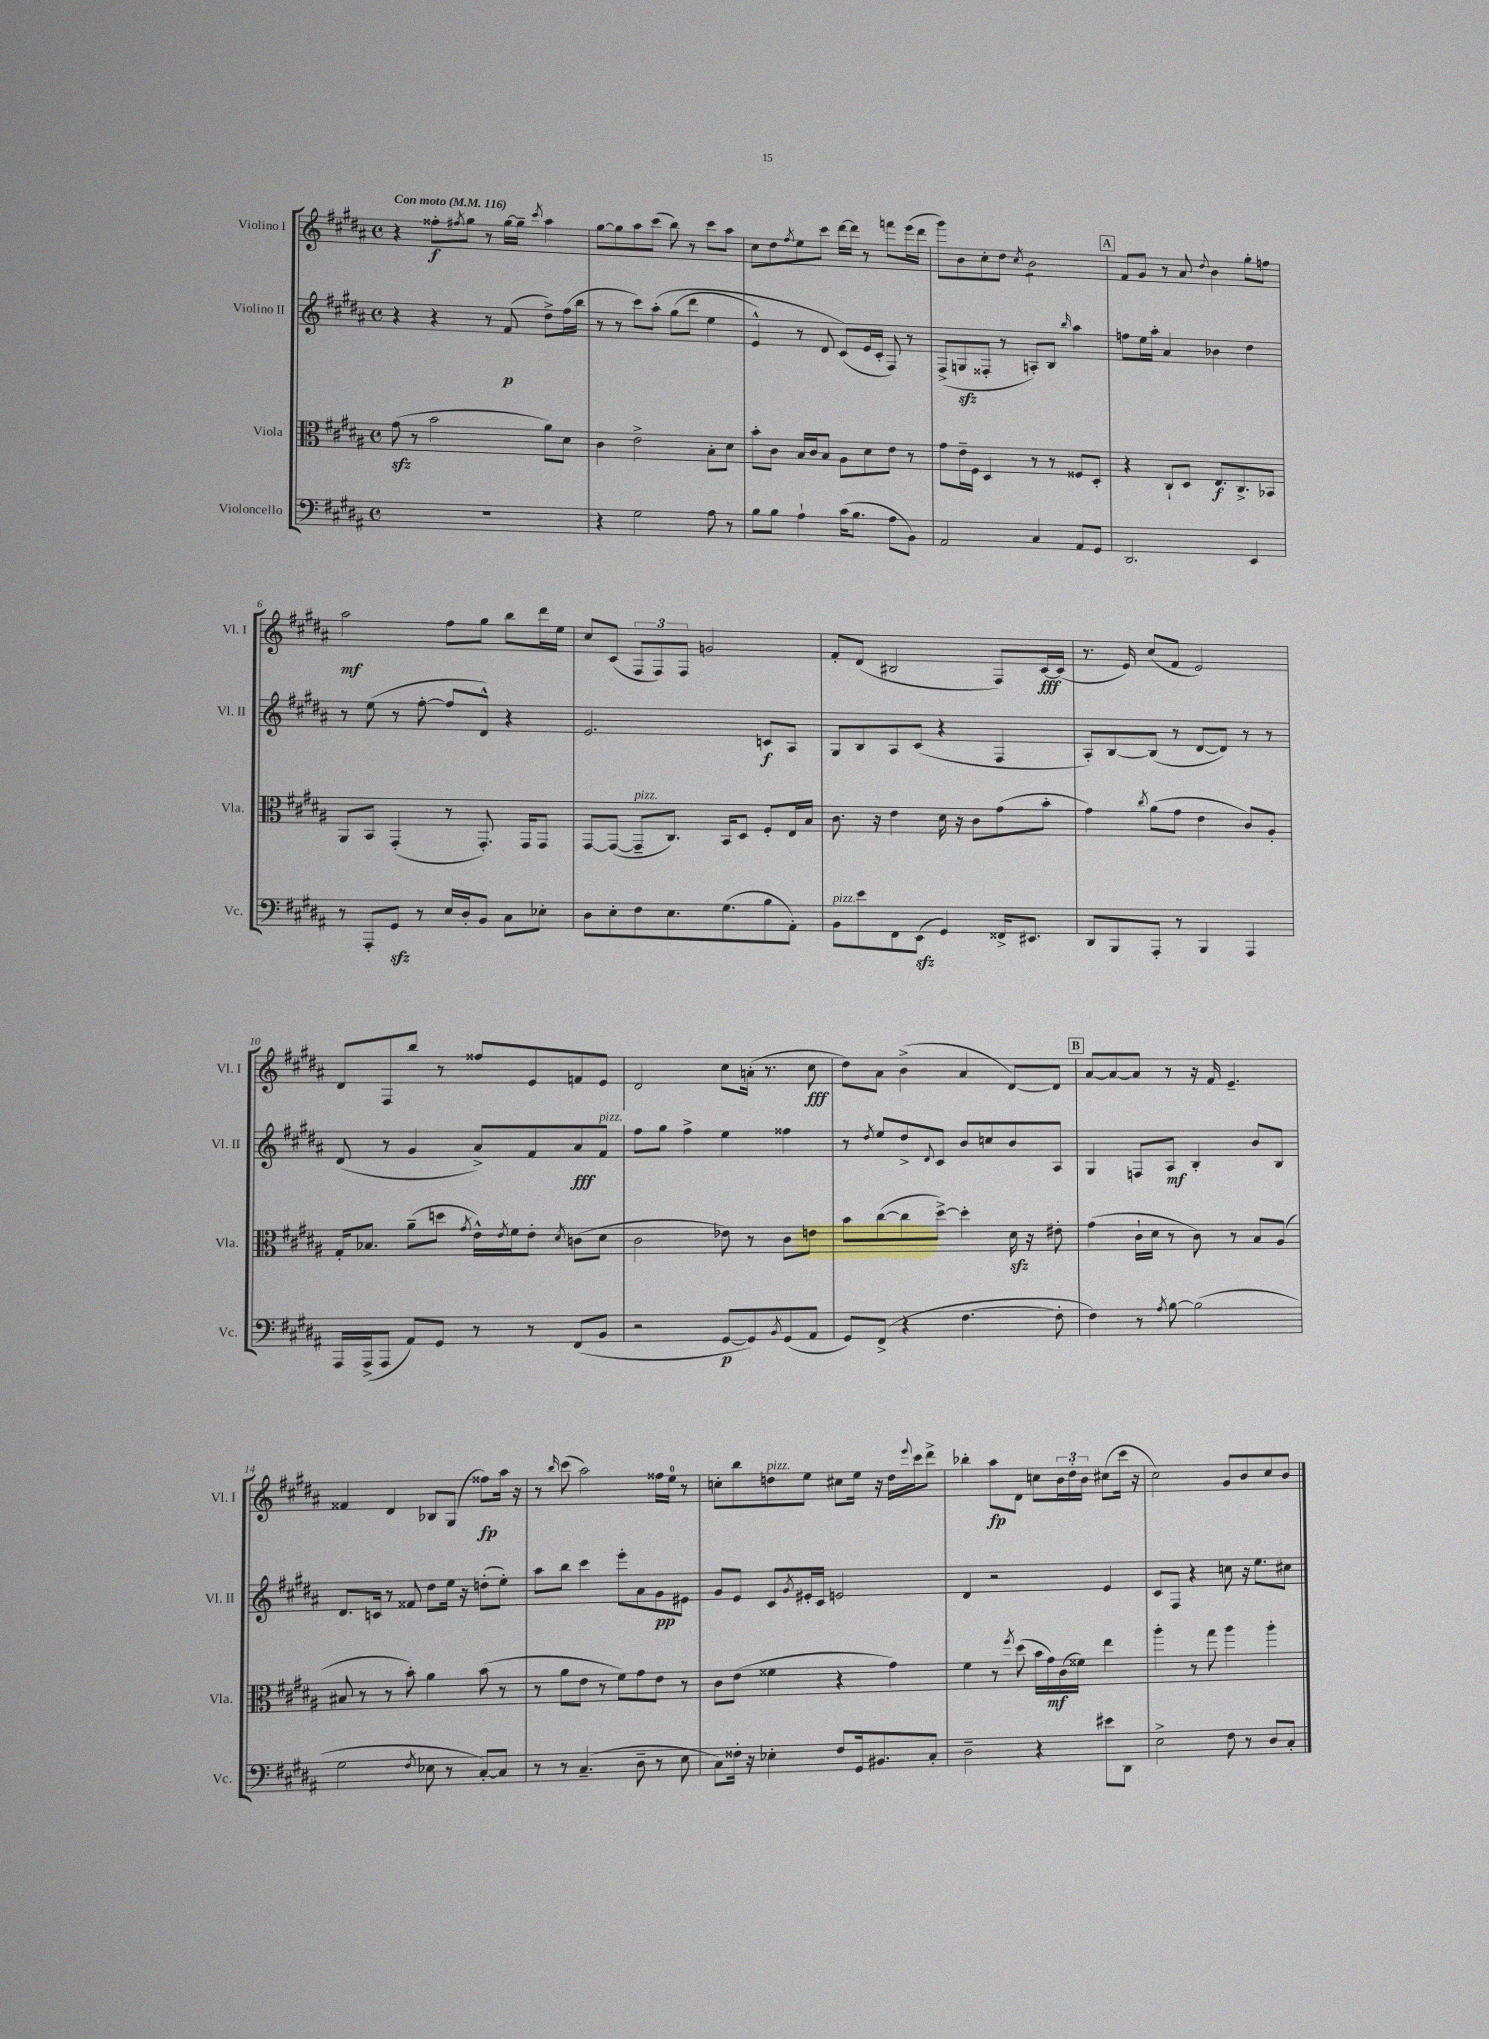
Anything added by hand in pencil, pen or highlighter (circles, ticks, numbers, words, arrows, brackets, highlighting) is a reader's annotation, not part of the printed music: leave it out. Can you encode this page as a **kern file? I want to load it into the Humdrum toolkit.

**kern	**kern	**kern	**kern
*staff4	*staff3	*staff2	*staff1
*clefF4	*clefC3	*clefG2	*clefG2
*k[f#c#g#d#a#]	*k[f#c#g#d#a#]	*k[f#c#g#d#a#]	*k[f#c#g#d#a#]
*M4/4	*M4/4	*M4/4	*M4/4
*met(c)	*met(c)	*met(c)	*met(c)
*MM116	*MM116	*MM116	*MM116
1r	(8g#	4r	4r
.	8r	.	.
.	2b	4r	8ff##'
.	.	.	8qff#
.	.	.	8gg#
.	.	8r	8r
.	.	(8f#	[16gg#
.	.	.	16gg#~]
.	.	.	8qccc#
.	8a#)	8dd#^)	4aa#
.	8d#	(16ff#	.
.	.	16bb	.
=	=	=	=
4r	4c#	8r	[8gg#
.	.	8r	8gg#]
2G#	2e^	8ccc#)	8aa#
.	.	&(8aa#'	(8ccc#
.	.	(8gg#	8bb)
.	.	8ddd#	8r
8A#	8B'	4ee	8ccc#
8r	8d#	.	8aa#
=	=	=	=
8B	8b'	4e^^)	8cc#
8B	8c#	.	8dd#
.	.	.	8qff#
4A#`	16B	8r	8ee
.	16c#	.	.
.	8B	8d#	8ccc#
(16c#	8A#	(8c#&)	[16ddd#
8.B	.	.	16ddd#]
.	8d#	16e	8r
.	.	16c#'	.
8A#	8e	8F#)	8fff
8BB)	8r	8r	(16eee
.	.	.	16ddd#
=	=	=	=
2AA#	8g#	(8F#^	8ggg#)
.	16e~	8G	8b
.	16F#	.	.
.	4D#	8F##'	8cc#'
.	.	8r	8dd#
.	.	.	8qcc#
4C#	8r	8A')	2b
.	8r	8B	.
.	.	16qqbb	.
8AA#	8F##	4aa#	.
8GG#	8D#'	.	.
=	=	=	=
2.DD#	4r	8ff	8f#
.	.	16ee	8g#
.	.	16aa#'	.
.	8C#`	4a#	8r
.	8D#	.	8a#
.	.	.	8qqdd#
.	8.E	4b-	4b
.	8.C#^	.	.
4EE	.	4dd#	8gg#'
.	8BB-	.	8ff
=	=	=	=
8r	8AA#	8r	2aa#
8AAA#'	8BB	(8ee	.
8GG#	(4GG#'	8r	.
8r	.	[8ff#'	.
16E	8r	8ff#]	8ff#
16D#'	.	.	.
8BB	8.GG#')	8d#^^)	8gg#
8C#	.	4r	8bb
.	16GG#	.	.
8E-'	8GG#	.	16ddd#
.	.	.	16ee
=	=	=	=
8D#	[8GG#	2.e	8cc#
8E'	(8GG#_	.	(8c#
8F#	8GG#~]	.	12F#
.	.	.	12F#)
8.E	8.C#)	.	.
.	.	.	12F#
.	.	.	2g
(8.G#	16BB	.	.
.	8D#	.	.
8B	8F#'	8c	.
8AA#')	16E	8A#	.
.	16B	.	.
=	=	=	=
8BB	8.c#	8G#	8f#'
8e	.	8B	(8d#
.	16r	.	.
8FF#	4e	8A#	2B#
(8EE	.	(8c#	.
4GG#)	16d#	4r	.
.	16r	.	.
.	8c#	.	.
16FF##^	(8g#	4F#	8F#)
8.EE#	.	.	.
.	8b'	.	[16c#
.	.	.	(16c#]
=	=	=	=
8DD#	4g#)	8A#')	8.r
8BBB	.	[8B	.
.	.	.	16e)
.	8qcc#	.	.
8AAA#'	(8a#	(8B]	(8cc#
8r	8g#	8r	8f#
4BBB	4e	[8d#	2e)
.	.	8d#])	.
4AAA#	8c#)	8r	.
.	8A#'	8r	.
=	=	=	=
16AAA#	16G#'	(8d#	8d#
(16AAA#^	8.B-	.	.
8AAA#	.	8r	8F#
8AA#)	(8a#~	4g#	8bb
8GG#	8dd	.	8r
.	8qg#	.	.
8r	16e^^)	8a#^)	8ff##
.	8qe	.	.
.	16f#	.	.
8r	8e'	8f#	8e
.	8qd#	.	.
(8FF#	(8c	8a#	8f
8BB	8d#	8f#	8e
=	=	=	=
2r	2c#	8ff#	2d#
.	.	8gg#	.
.	.	4ff#^	.
[8GG#	8e-)	4ee	8cc#
8GG#])	8r	.	(16a'
.	.	.	8.r
8qBB	.	.	.
(8GG#	8c#	4ff##	.
8AA#	8e	.	8cc#
=	=	=	=
8GG#)	8b	8r	8dd#)
.	.	8qdd#	.
(8FF#^	([8cc#	8ee	8a#
4r	8cc#]	8dd#^	(4b^
.	.	8qqd#	.
.	[8dd#^)	8c#	.
[4.F#	4dd#']	8b	4a#
.	.	8cc	.
.	16d#	8b	[8d#)
.	16r	.	.
8F#']	8e#'	8A#	8d#]
=	=	=	=
4F#)	(4g#	4G#	[8a#
.	.	.	8a#_
8r	16c#`	8F	8a#]
.	16d#	.	.
8qA#	.	.	.
[8B	8r	8A#	8r
(2B]	8c#)	4B'	16r
.	.	.	16f#
.	8r	.	4.e~
.	8B	8b	.
.	(8A#	8B	.
=	=	=	=
2G#	8B#	8.d#	4f##
.	8r	.	.
.	.	16c	.
.	8r	8r	4d#
.	8b')	8f##	.
8qF#	.	.	.
8E-	4a#	8dd#	8B-
8r	.	16ee	(8G#
.	.	16r	.
[8C#')	(8b	(8dd'	8ff##)
8C#]	8r	8ee')	16aa#
.	.	.	16r
=	=	=	=
8r	8r	8aa#	8r
.	.	.	16qqbb
8r	8a#	8bb	(8ccc#
(4.C#~	8e	4ccc#	2aa#)
.	8r	.	.
.	8f#)	8eee'	.
8D#~	8g#	8a#	.
8r	8e	8g#	16ff##
.	.	.	16ee
8E	8r	8e#	8r
=	=	=	=
8C#)	8c#	8g#	8cc'
16F##'	(8e	8e	8bb
16r	.	.	.
4E-'	4f##	8c#	8dd
.	.	8qg#	.
.	.	16e#'	8ee
.	.	16c#	.
8F##	4r	2e	8cc#
16GG#	.	.	16ee
8.BB#	.	.	16r
.	4g#)	.	16dd
.	.	.	8qqeee
.	.	.	16ccc#
8C#'	.	.	8ddd#^
=	=	=	=
2D#~	4f#	4d#	4bb-'
.	8r	2r	8aa#
.	8qff#	.	.
.	(8dd#	.	8d#
4r	16b	.	8cc
.	16g#)	.	.
.	(16c#	.	24b
.	.	.	24dd#'
.	16f##)	.	.
.	.	.	24b
8e#	4ee	4e	(8cc#
8DD#	.	.	16ccc#
.	.	.	16r
=	=	=	=
2E^	4aa#'	8c#	2cc#)
.	.	8F#	.
.	8r	4r	.
.	8gg#	.	.
8F#	4aa#	8cc	8g#
8r	.	16r	8b
.	.	8.ee	.
8D#	4aa#'	.	8cc#
8C#'	.	8cc#	8b
==	==	==	==
*-	*-	*-	*-
